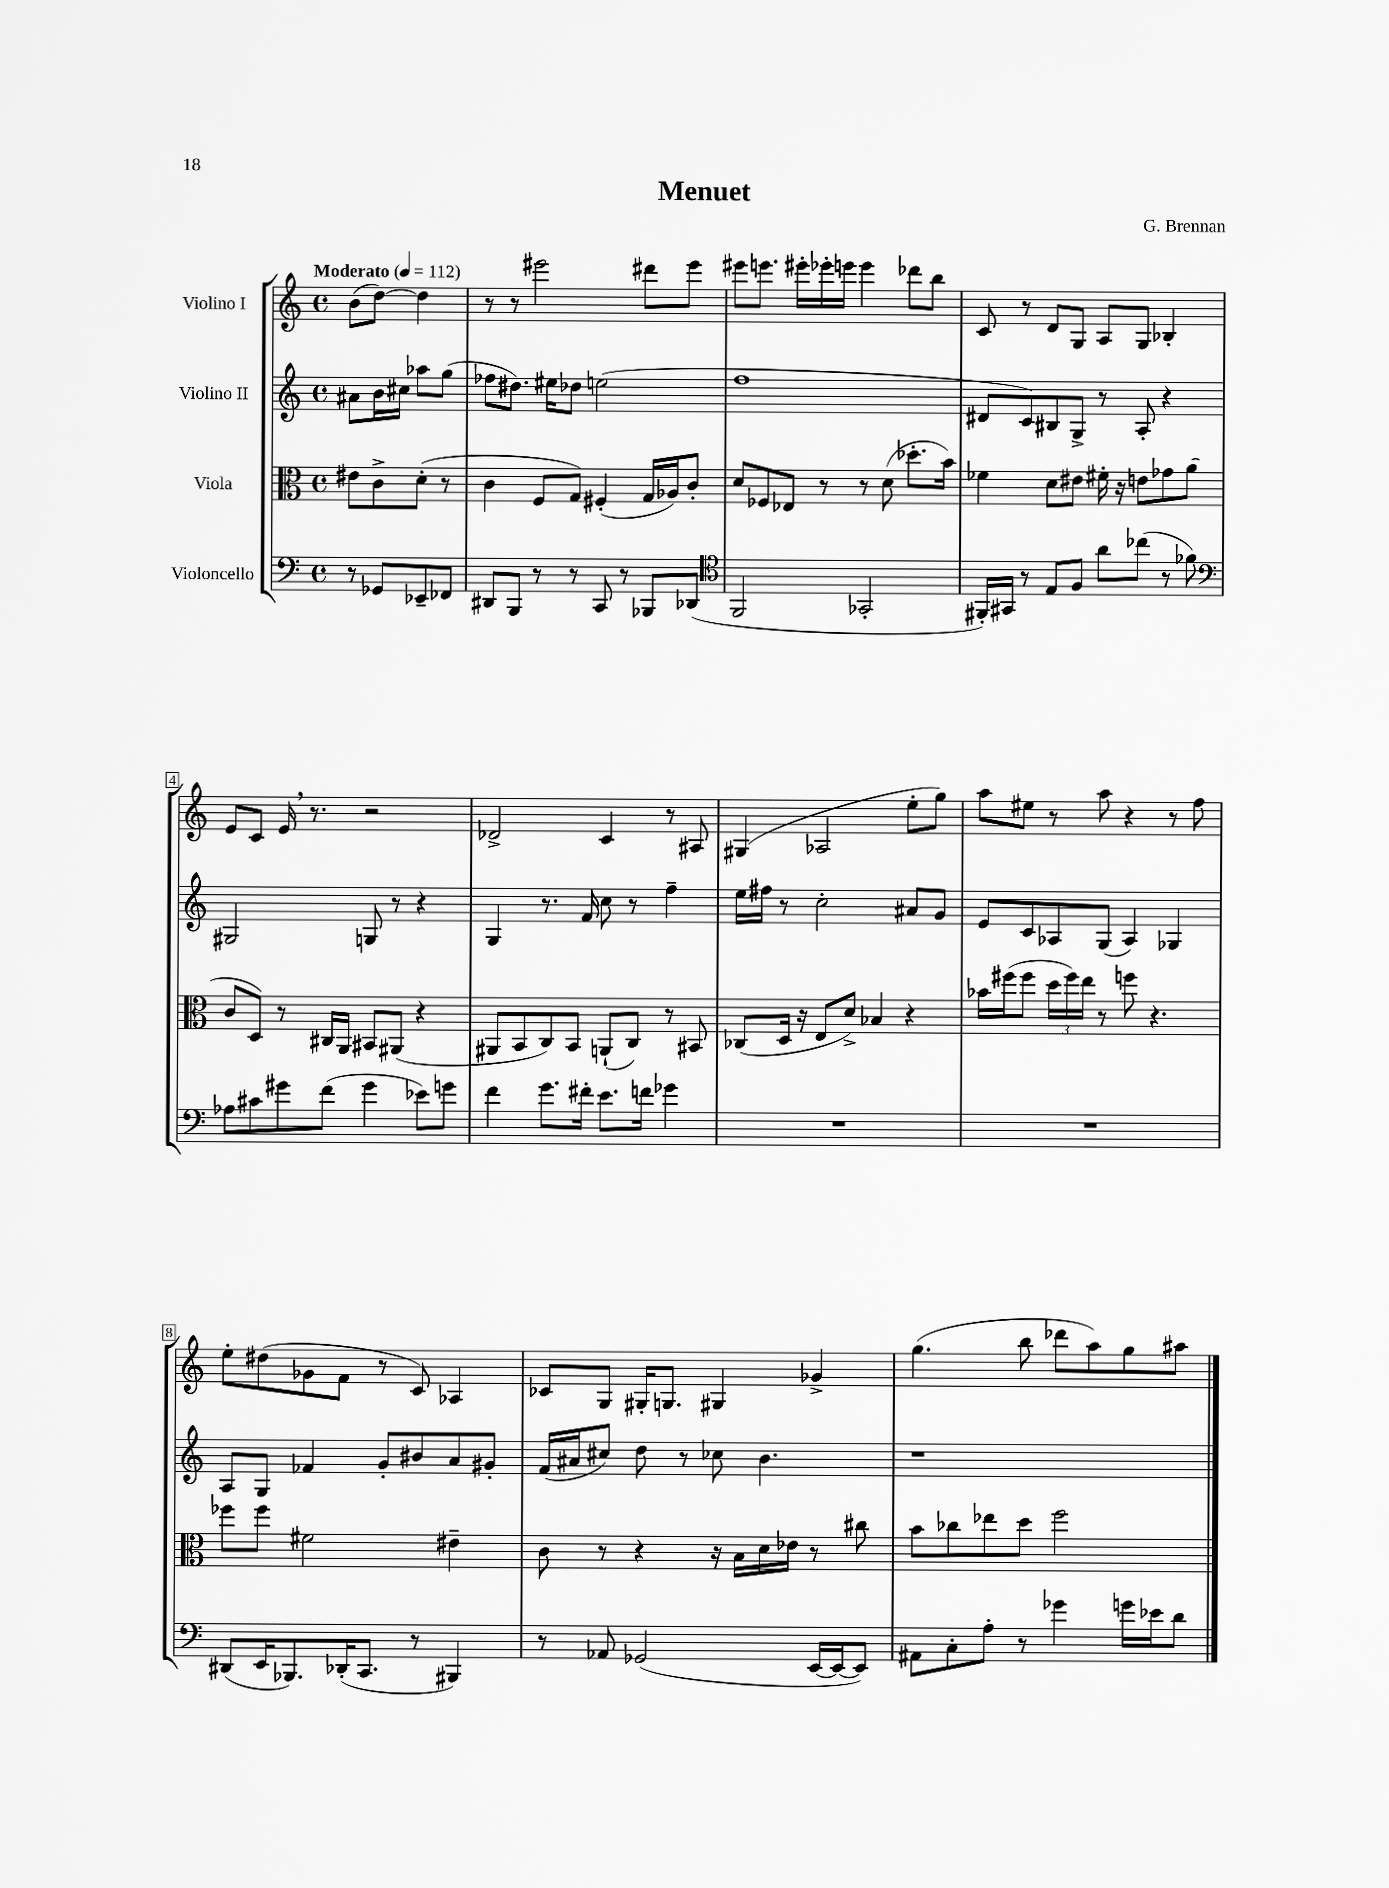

**kern	**kern	**kern	**kern
*part4	*part3	*part2	*part1
*staff4	*staff3	*staff2	*staff1
*I"Violoncello	*I"Viola	*I"Violino II	*I"Violino I
*clefF4	*clefC3	*clefG2	*clefG2
*k[]	*k[]	*k[]	*k[]
*M4/4	*M4/4	*M4/4	*M4/4
*met(c)	*met(c)	*met(c)	*met(c)
*MM112	*MM112	*MM112	*MM112
=	=	=	=
!	!	!	!LO:TX:a:B:t=Moderato
8r	8e#X\L	8a#X\L	(8b\L
8GG-X/L	8c^\	16b\L	[8dd\J)
.	.	16cc#X\JJ	.
8EE-X~/	(8d'\J	8aa-X\L	4dd\]
8FF-X/J	8r	(8gg\J	.
=1	=1	=1	=1
8DD#X/L	4c\	8ff-X\L	8r
8BBB/J	.	8.dd#X\J)	8r
8r	8F/L	.	2eee#X\
.	.	16ee#X\KL	.
8r	8G/J)	8dd-X\J	.
8CC/	(4F#X'/	(2een\	.
8r	.	.	.
8BBB-X/L	16G/LL	.	8ddd#X\L
.	16A-X/J)	.	.
(8DD-X/J	8c'/J	.	8eee#\J
=2	=2	=2	=2
*clefC4	*	*	*
2FF/	8d/L	1ff	8eee#X\L
.	8F-X/	.	8.eeen\J
.	8E-X/J	.	.
.	.	.	16eee#X'\LL
.	8r	.	16eee-X'\
.	.	.	16eeen\JJ
2GG-X'/	8r	.	4eee\
.	(8d\	.	.
.	8.dd-X'\L	.	8ddd-X\L
.	.	.	8bb\J
.	16b\Jk)	.	.
=3	=3	=3	=3
16FF#X'/LL)	4f-X\	8d#X/L	8c/
16GG#X/JJ	.	.	.
8r	.	8c/)	8r
8E/L	8d\L	8B#X/	8d/L
8F/J	8e#X\J	8G^/J	8G/J
8a\L	16f#X'\	8r	8A/L
.	16r	.	.
(8cc-X\J	8en\L	8A'/	8G/J
8r	8g-X\	4r	4B-X'/
8f-X\)	(8a\J	.	.
!!LO:LB:g=z
=4	=4	=4	=4
*clefF4	*	*	*
8A-X\L	8c/L	2G#X/	8e/L
8c#X\	8D/J)	.	8c/J
8g#X\	8r	.	16e,/
.	.	.	8.r
(8f\J	16C#X/LL	.	.
.	16AA/JJ	.	.
4g#\	8BB#X/L	8Gn/	2r
.	(8AA#X/J	8r	.
8e-X\L)	4r	4r	.
8gn\J	.	.	.
=5	=5	=5	=5
4f\	8AA#X/L	4G/	2d-X^/
.	8BB/	.	.
8.g\L	8C/)	8.r	.
.	8BB/J	.	.
16f#X'\Jk	.	16f/	.
8.e\L	(8AAn`/L	8cc\	4c/
.	8C/J)	8r	.
16fn\Jk	.	.	.
4g-X\	8r	4ff~\	8r
.	8BB#X/	.	8A#X/
=6	=6	=6	=6
1r	(8C-X/L	16ee\LL	(4G#X/
.	.	16ff#X\JJ	.
.	16D/Jk	8r	.
.	16r	.	.
.	8E/L	2cc'\	2A-X/
.	8d^/J)	.	.
.	4B-X/	.	.
.	4r	8a#X/L	8ee'\L
.	.	8g/J	8gg\J)
=7	=7	=7	=7
1r	16b-X\LL	8e/L	8aa\L
.	(16ff#X\J	.	.
.	8ff#\J	8c/	8ee#X\J
.	24dd\LL	8A-X/	8r
.	24ff#\)	.	.
.	24ee\JJ	.	.
.	8r	(8G/J	8aa\
.	8ffn\	4A-/)	4r
.	4.r	.	.
.	.	4G-X/	8r
.	.	.	8ff\
!!LO:LB:g=z
=8	=8	=8	=8
(8DD#X/L	8ff-X\L	8A/L	8ee'\L
16EE/K	8ff-\J	8G/J	(8dd#X\
8.BBB-X/)	.	.	.
.	2f#X\	4f-X/	8g-X\
(16DD-X'/K	.	.	8f\J
8.CC/J	.	.	.
.	.	8g'/L	8r
8r	.	8b#X/	8c/)
4BBB#X/)	4e#X~\	8a/	4A-X/
.	.	8g#X'/J	.
=9	=9	=9	=9
8r	8c\	(16f/LL	8c-X/L
.	.	16a#X/J	.
8AA-X/	8r	8cc#X/J)	8G/J
(2GG-X/	4r	8dd\	16G#X'/KL
.	.	.	8.Gn/J
.	.	8r	.
.	16r	8cc-X\	4G#X/
.	16B\LL	.	.
.	16d\	4.b\	.
.	16e-X\JJ	.	.
[16EE/LL	8r	.	4g-X^/
16EE/J_	.	.	.
8EE/J])	8cc#X\	.	.
=10	=10	=10	=10
8AA#X\L	8b\L	1r	(4.gg\
8C'\	8cc-X\	.	.
8A'\J	8ee-X\	.	.
8r	8dd\J	.	8bb\
4g-X\	2ff\	.	8ddd-X\L
.	.	.	8aa\)
16gn\LL	.	.	8gg\
16e-X\J	.	.	.
8d\J	.	.	8aa#X\J
==	==	==	==
*-	*-	*-	*-
